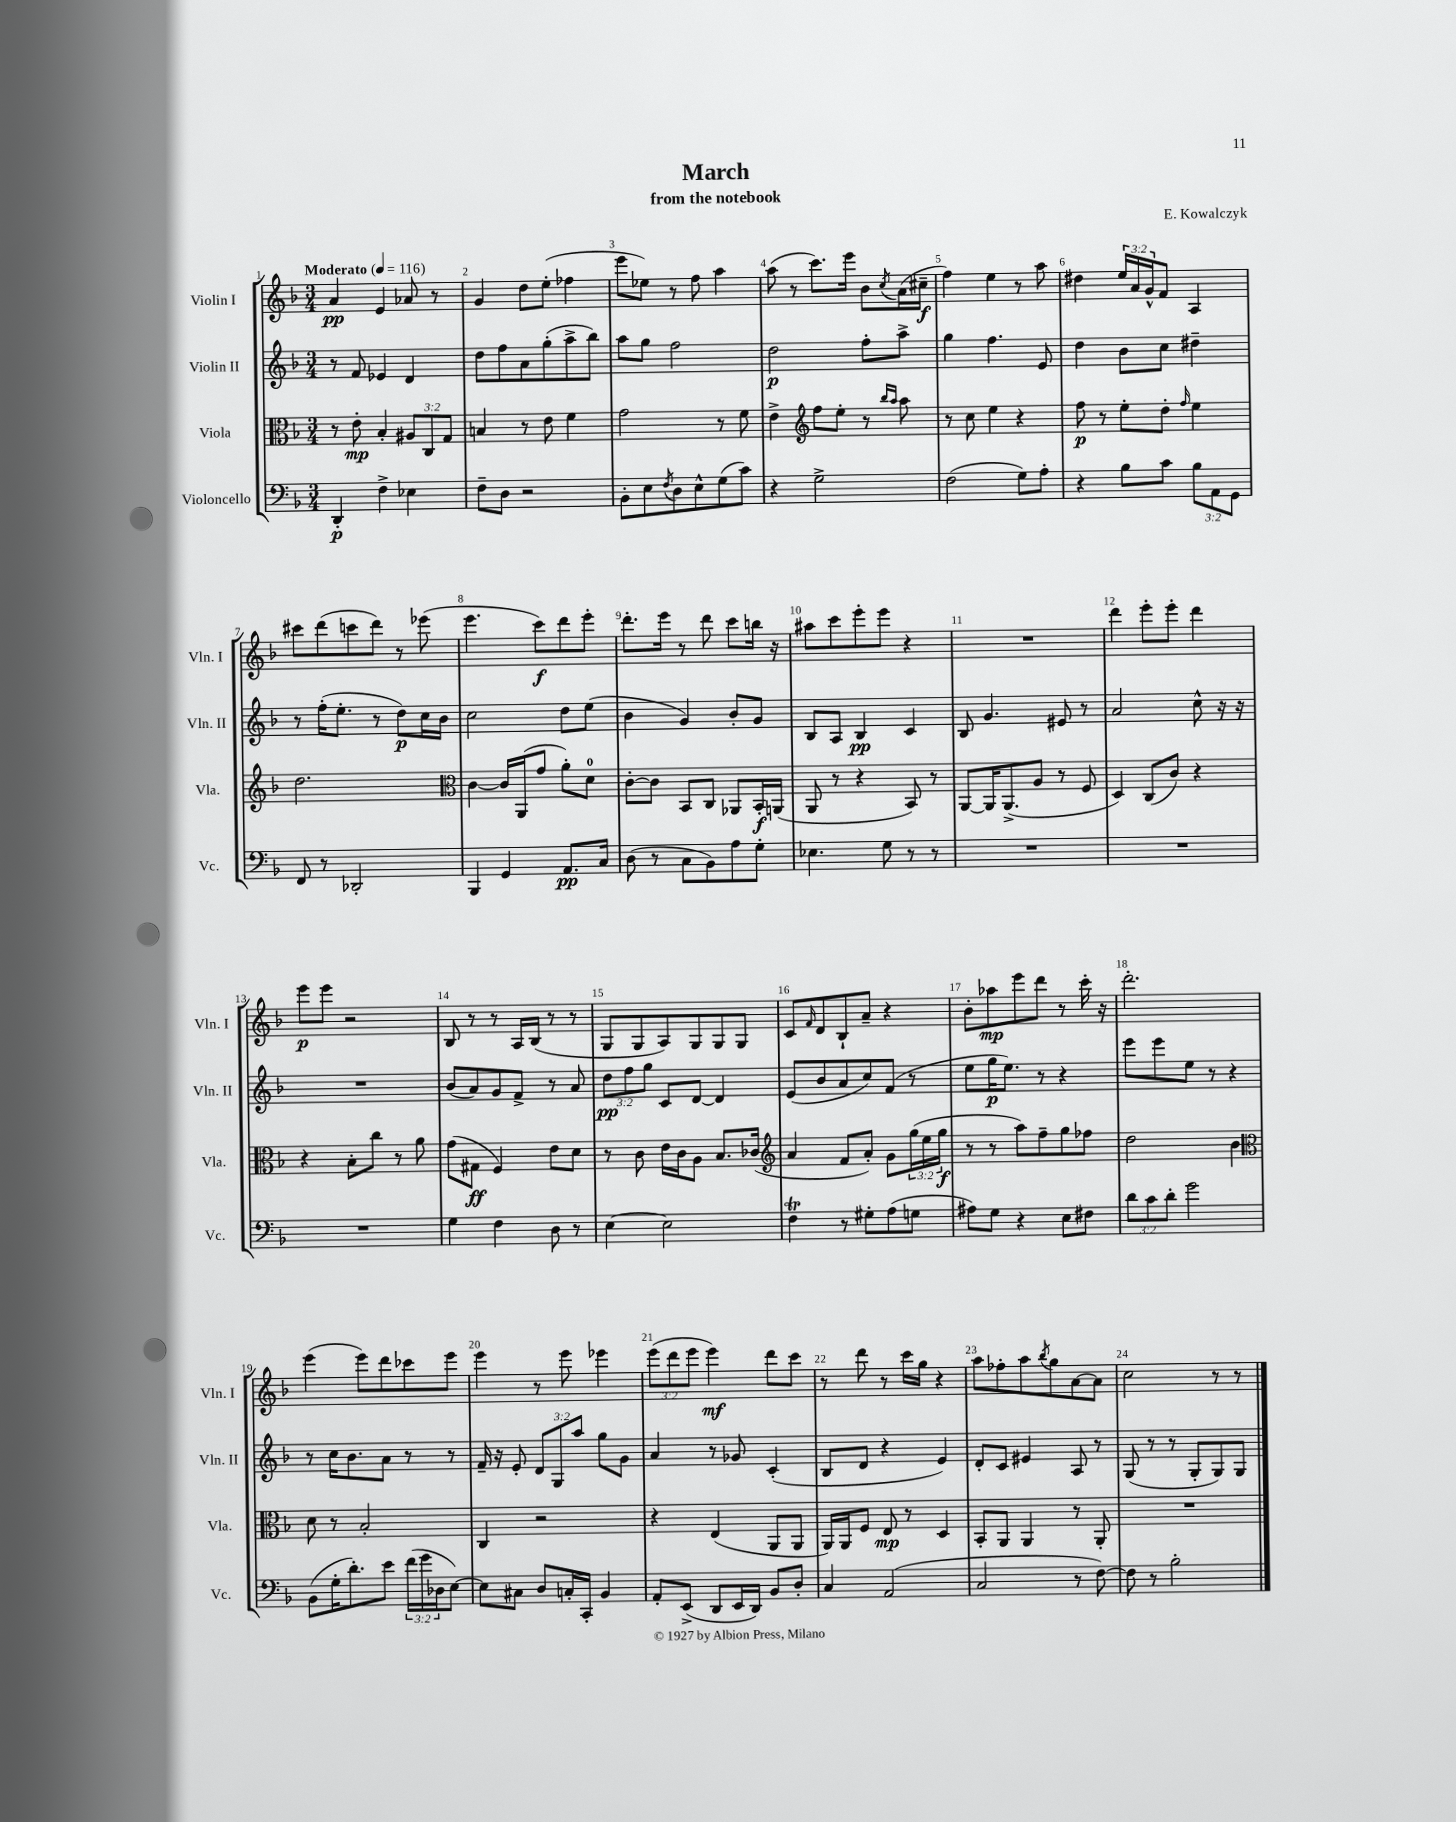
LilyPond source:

\header { title = "March" composer = "E. Kowalczyk" subtitle = "from the notebook" }
<<
\new StaffGroup <<
\new Staff = "s0" \with { instrumentName = "Violin I" shortInstrumentName = "Vln. I" } {
    \clef treble \key f \major \numericTimeSignature \time 3/4 \override Staff.TupletNumber.text = #tuplet-number::calc-fraction-text \tempo "Moderato" 4 = 116
    a'4\pp e'4 aes'8 r8 |
    g'4 d''8 e''8-.( fes''4 |
    e'''8 ees''8) r8 f''8 a''4 |
    a''8( r8 c'''8.) e'''16 bes'8 \acciaccatura { c''8 } a'16( cis''16--\f |
    f''4) e''4 r8 a''8 |
    dis''4 \tuplet 3/2 { e''16 a'16 g'16-^ } f'8 a4 |
    cis'''8 d'''8( c'''8 d'''8) r8 ees'''8( |
    e'''4. c'''8\f) d'''8 e'''8-. |
    d'''8.-. e'''16 r8 d'''8 c'''8 b''16 r16 |
    ais''8 c'''8 e'''8-. e'''8 r4 |
    R2. |
    d'''4 e'''8-. e'''8-. d'''4 |
    e'''8\p e'''8 r2 |
    bes8 r8 r8 a16 bes16( r8 r8 |
    g8 g8 a8) g8 g8 g8 |
    c'8 \grace { f'16 } d'8 bes8-! a'8-- r4 |
    bes'8-. aes''8\mp e'''8 d'''8 r8 c'''16-. r16 |
    d'''2.-. |
    e'''4( e'''8) d'''8 ces'''8 e'''8 |
    e'''4 r8 e'''8 ees'''4 |
    \tuplet 3/2 { e'''8( d'''8 e'''8 } e'''4\mf) d'''8 c'''8 |
    r8 d'''8 r8 c'''16 g''16 r4 |
    a''8 fes''8-. a''8 \acciaccatura { bes''8 } g''8 a'8~ a'8 |
    c''2 r8 r8 \bar "|." |
}
\new Staff = "s1" \with { instrumentName = "Violin II" shortInstrumentName = "Vln. II" } {
    \clef treble \key f \major \numericTimeSignature \time 3/4 \override Staff.TupletNumber.text = #tuplet-number::calc-fraction-text
    r8 f'8 ees'4 d'4 |
    d''8 f''8 a'8 g''8-.( a''8-> bes''8) |
    a''8 g''8 f''2 |
    d''2\p f''8-. a''8-> |
    g''4 f''4. e'8 |
    d''4 bes'8 c''8 dis''4-- |
    r8 f''16-.( e''8.-. r8 d''8\p) c''16 bes'16 |
    c''2 d''8 e''8( |
    bes'4 g'4) bes'8-. g'8 |
    bes8 a8 bes4\pp c'4 |
    bes8 g'4. eis'8 r8 |
    a'2 c''8-^ r16 r16 |
    R2. |
    bes'8( a'8) g'8 f'8-> r8 a'8 |
    \tuplet 3/2 { d''8\pp f''8 g''8 } c'8 d'8~ d'4 |
    e'8( bes'8 a'8 c''8) f'8( r8 |
    e''8 g''16\p e''8.) r8 r4 |
    e'''8 e'''8 e''8 r8 r4 |
    r8 c''16 bes'8. a'8 r8 r8 |
    f'16-- r16 e'8-. \tuplet 3/2 { d'8 g8 a''8 } g''8 g'8 |
    a'4 r8 ges'8 c'4-.( |
    bes8 d'8 r4 e'4) |
    d'8-. c'8 eis'4 a8 r8 |
    g8( r8 r8 g8-. g8) g8 \bar "|." |
}
\new Staff = "s2" \with { instrumentName = "Viola" shortInstrumentName = "Vla." } {
    \clef alto \key f \major \numericTimeSignature \time 3/4 \override Staff.TupletNumber.text = #tuplet-number::calc-fraction-text
    r8 e'8-.\mp bes4-. \tuplet 3/2 { ais8 c8 g8 } |
    b4 r8 e'8 f'4 |
    g'2 r8 f'8 |
    e'4-> \clef treble f''8 e''8-. r8 \grace { bes''16 a''16 } a''8 |
    r8 c''8 e''4 r4 |
    f''8\p r8 e''8-. d''8-. \grace { f''16 } e''4 |
    d''2. |
    \clef alto c'4~ c'16 a,16( g'8 a'8-.) d'8-0 |
    c'8~-. c'8 bes,8 c8 aes,8 bes,16-.\f a,16( |
    a,8 r8 r4 bes,8) r8 |
    a,8~ a,16 a,8.->( a8 r8 f8 |
    d4) c8( c'8) r4 |
    r4 bes8-. c''8 r8 a'8 |
    g'8( gis8\ff f4) e'8 d'8 |
    r8 c'8 e'16 c'16 a8 bes8. ces'16( |
    \clef treble a'4 f'8 a'8-.) g'8 \tuplet 3/2 { g''16( e''16 g''16\f } |
    r8 r8 a''8) f''8-- g''8 fes''8 |
    d''2 bes'4 |
    \clef alto d'8 r8 bes2-. |
    c4 r2 |
    r4 e4( a,8 a,8 |
    a,16) a,16 f8 e8\mp r8 d4 |
    bes,8-. a,8 a,4 r8 a,8-. |
    R2. \bar "|." |
}
\new Staff = "s3" \with { instrumentName = "Violoncello" shortInstrumentName = "Vc." } {
    \clef bass \key f \major \numericTimeSignature \time 3/4 \override Staff.TupletNumber.text = #tuplet-number::calc-fraction-text
    d,4-.\p f4-> ees4 |
    f8-- d8 r2 |
    bes,8-. e8 \acciaccatura { f8 } d8 e8-^ g8( c'8) |
    r4 g2-> |
    f2( g8) a8-. |
    r4 bes8 c'8 \tuplet 3/2 { bes8 a,8 g,8 } |
    f,8 r8 des,2-. |
    bes,,4 g,4 a,8.\pp c16 |
    d8( r8 c8 bes,8) a8 g8-. |
    ees4. g8 r8 r8 |
    R2. |
    R2. |
    R2. |
    g4 f4 d8 r8 |
    e4~ e2 |
    f4\trill r8 gis8-. a8( g8 |
    ais8) g8 r4 e8 fis8 |
    \tuplet 3/2 { d'8 c'8 d'8-. } g'2 |
    bes,8( g16-. d'8.-.) e'8 \tuplet 3/2 { f'16( g'16 des16 } e8~) |
    e8 cis8 d8 c16-. c,16-. bes,4 |
    a,8-. e,8->( d,8 e,16 d,16) bes,8 d8-. |
    c4 a,2( |
    c2 r8 f8~) |
    f8 r8 bes2-. \bar "|." |
}
>>
>>
\layout { \context { \Score \override BarNumber.break-visibility = ##(#f #t #t) barNumberVisibility = #all-bar-numbers-visible } }
